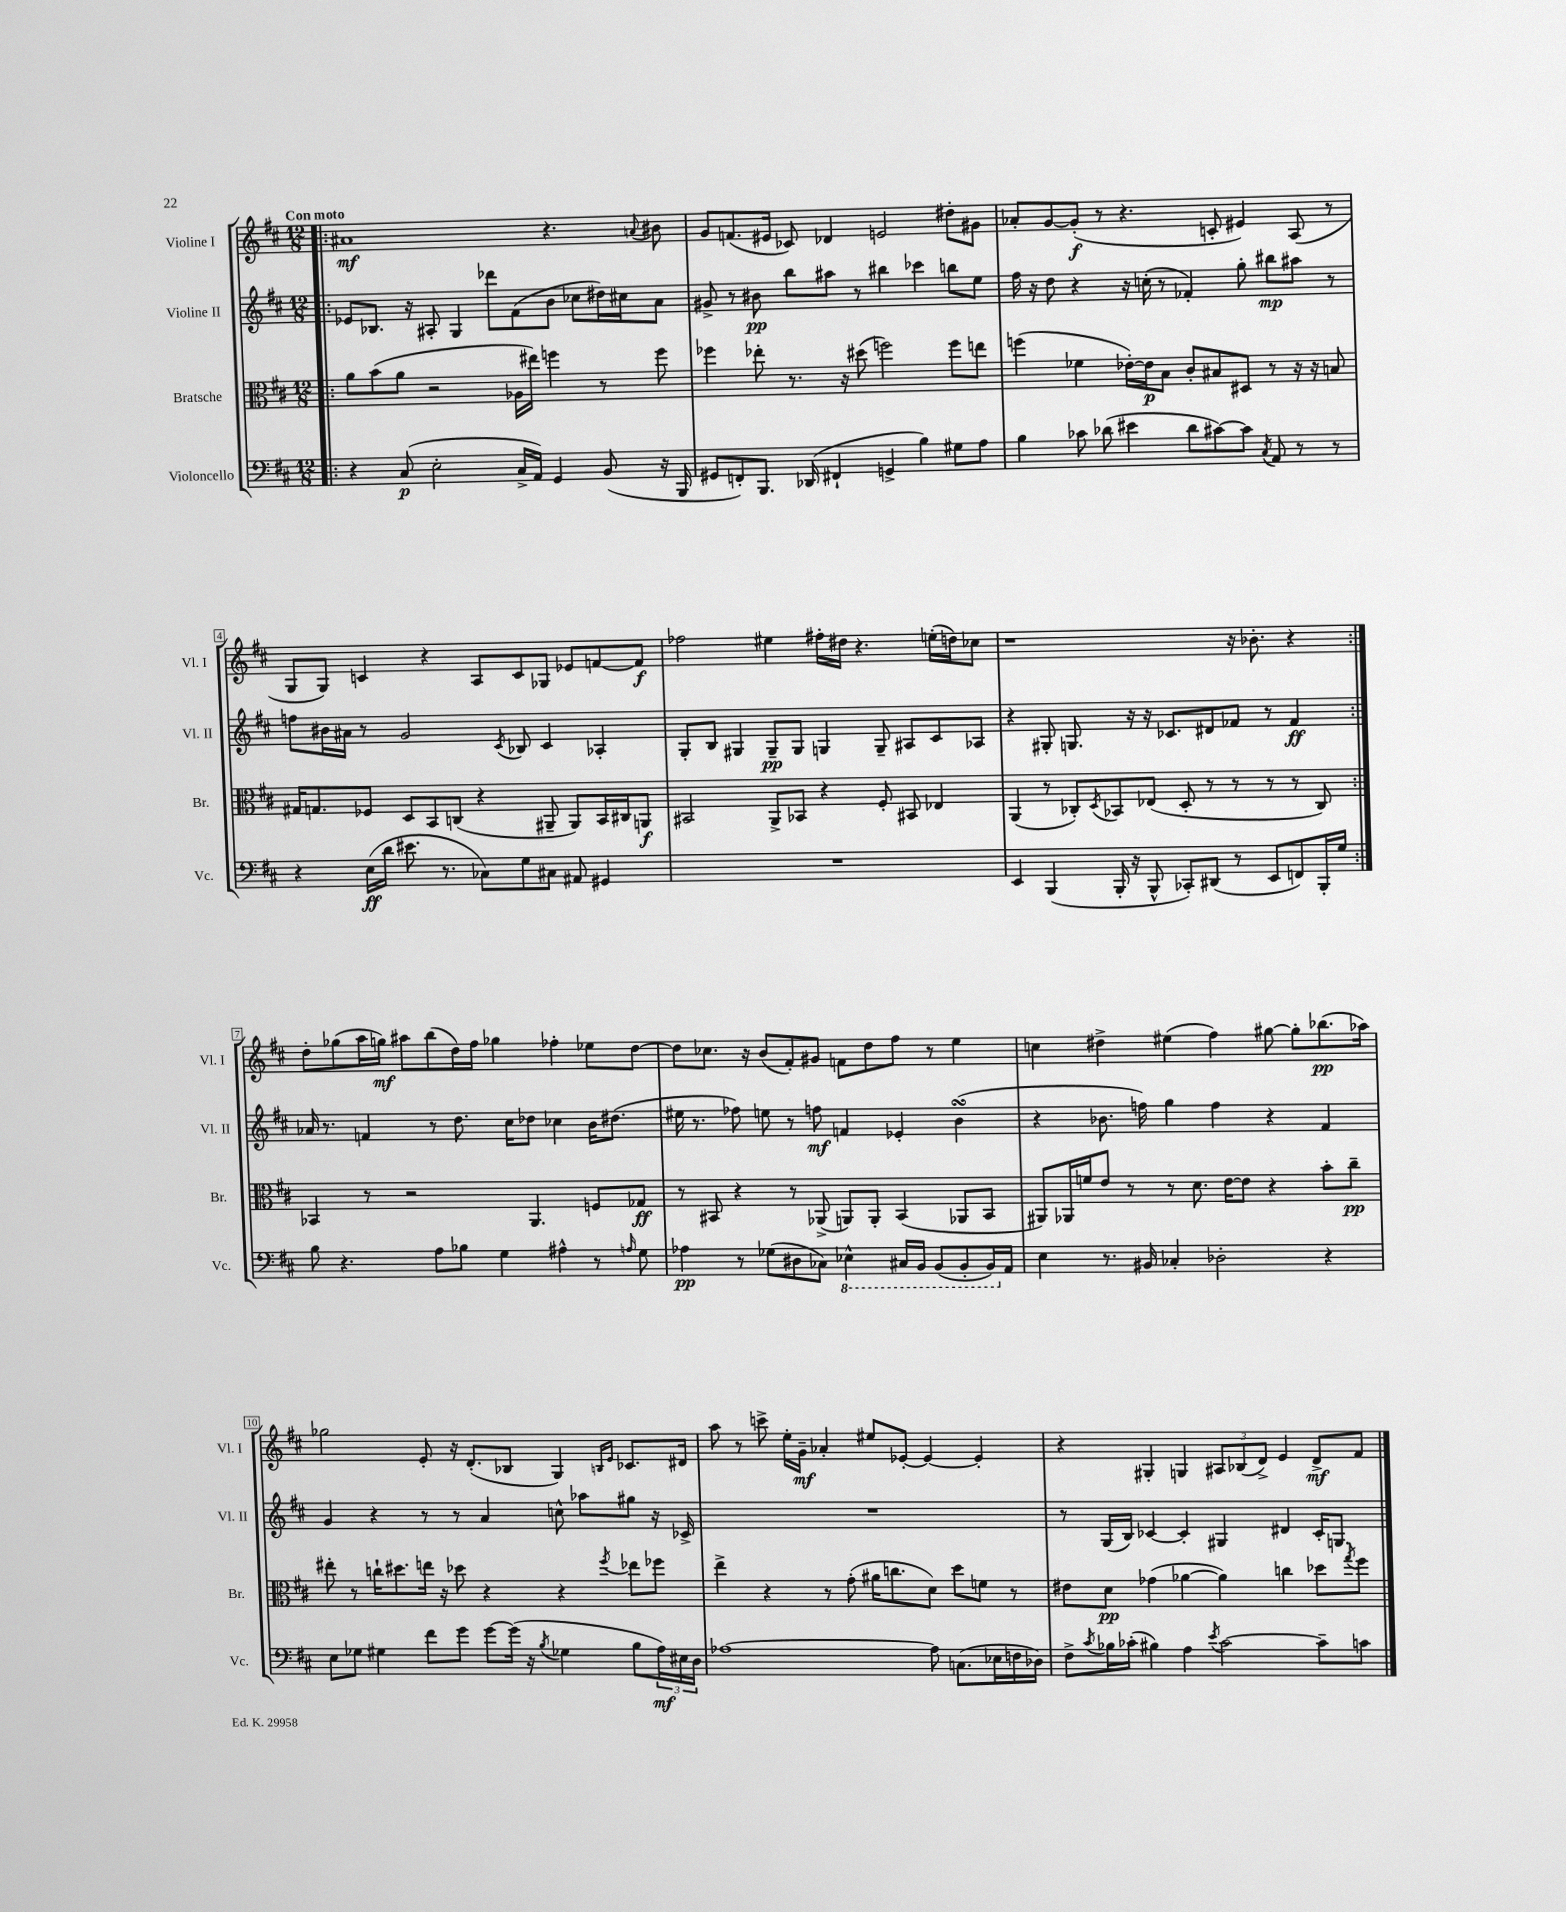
<<
\new StaffGroup <<
\new Staff = "s0" \with { instrumentName = "Violine I" shortInstrumentName = "Vl. I" } {
    \clef treble \key d \major \numericTimeSignature \time 12/8 \tempo "Con moto"
    \repeat volta 2 { \bar ".|:" ais'1\mf r4. \appoggiatura { a'8 } bis'8 |
    g'8 f'8.( eis'16 ces'8) des'4 e'2 dis''8-. gis'8 |
    aes'8-. g'8~ g'8-.\f( r8 r4. c'8-. eis'4) a8( r8 |
    g8 g8) c'4 r4 a8 c'8 ges8 ees'8 f'8~ f'8\f |
    fes''2 eis''4 fis''16-. dis''16 r4. e''16-.( d''16) ces''8 |
    r1 r16 bes'8.-. r4 | }
    d''8-. ges''8( a''16 g''16\mf) ais''8 b''8( d''16) fis''16 ges''4 fes''4-. ees''8 d''8~ |
    d''8 ces''8. r16 b'8( fis'8-.) gis'8 f'8 d''8 fis''8 r8 e''4 |
    c''4 dis''4-> eis''4( fis''4) gis''8~ gis''8-. bes''8.\pp( aes''16) |
    ges''2 e'8-. r16 d'8.-.( bes8 g4) \grace { b16 e'16 } ces'8. dis'16 |
    a''8 r8 c'''8-> e''16-. g'16--\mf aes'4-. eis''8 ees'8~-. ees'4~ ees'4-. |
    r4 gis4-. g4 \tuplet 3/2 { ais8 bes8( d'8->) } e'4 d'8->\mf fis'8 \bar "|." |
}
\new Staff = "s1" \with { instrumentName = "Violine II" shortInstrumentName = "Vl. II" } {
    \clef treble \key d \major \numericTimeSignature \time 12/8
    \repeat volta 2 { \bar ".|:" ees'8 bes8. r16 ais8-. g4 des'''8 fis'8( b'8 ces''8 dis''16) cis''16 a'8 |
    gis'8-> r8 bis'8\pp b''8 ais''8 r8 bis''4 ces'''4 b''8 e''8 |
    fis''16 r16 d''8 r4 r16 c''16-.( r8 fes'4-.) g''8-. bis''8\mp ais''8 r8 |
    f''8 bis'16 ais'16 r8 g'2 \acciaccatura { cis'8 } bes8 cis'4 aes4-. |
    g8-. b8 gis4 gis8--\pp gis8 g4 g8-- ais8 cis'8 aes8 |
    r4 gis8-. g8. r16 r16 ces'8. dis'8 fes'8 r8 fes'4\ff | }
    aes'16 r8. f'4 r8 d''8. cis''16 des''8 ces''4 b'16 dis''8.( |
    eis''16 r8. fes''8) e''8 r8 f''8\mf f'4 ees'4-. b'4\turn( |
    r4 bes'8. f''16) g''4 f''4 r4 fis'4 |
    g'4 r4 r8 r8 a'4 c''8-^ aes''8 gis''8 r16 ces'16-> |
    R1. |
    r8 g16( b16) ces'4~ ces'4-. gis4 dis'4 ces'16-. g8. \bar "|." |
}
\new Staff = "s2" \with { instrumentName = "Bratsche" shortInstrumentName = "Br." } {
    \clef alto \key d \major \numericTimeSignature \time 12/8
    \repeat volta 2 { \bar ".|:" a'8 b'8( a'8 r2 aes16 eis''16) f''4 r8 f''8 |
    fes''4 ees''8-. r8. r16 dis''8( f''2) f''8 e''8 |
    f''4( fes'4 ees'16~-.) ees'16\p b8 cis'8-. bis8 dis8 r8 r16 r16 b8 |
    gis16 g8. fes8 d8 b,8 c8( r4 ais,8-- ais,8) b,16 cis16 a,8\f |
    bis,2 a,8-> bes,8 r4 fis8-. bis,8 ees4 |
    a,4( r8 ces8-.) \acciaccatura { d8 } bes,8 ees8( d8-. r8 r8 r8 r8 ces8) | }
    bes,4 r8 r2 a,4. f8 ges8\ff |
    r8 bis,8 r4 r8 aes,8->( a,8) a,8-. bis,4( aes,8 bis,8 |
    ais,8) aes,16 f'16 e'8 r8 r8 d'8. e'16~ e'8 r4 b'8-. cis''8--\pp |
    eis''8-. r8 c''16-! dis''8. e''16 r16 des''8 r4 r4 \acciaccatura { fis''8 } ees''8 fes''8 |
    e''4-> r4 r8 g'8-.( ais'16 c''8. d'8) d''8 f'8 r8 |
    eis'8 d'8\pp ges'4( aes'4~ aes'4) c''4 des''8 \acciaccatura { g''8 } fis''8 \bar "|." |
}
\new Staff = "s3" \with { instrumentName = "Violoncello" shortInstrumentName = "Vc." } {
    \clef bass \key d \major \numericTimeSignature \time 12/8
    \repeat volta 2 { \bar ".|:" r4 cis8\p( e2-. cis16-> a,16) g,4 b,8( r16 b,,16 |
    gis,8 f,8-.) b,,8. des,16( fis,4-! g,4-> b4) gis8 a8 |
    b4 ces'8 des'8( eis'4 des'8 cis'8~) cis'8 \acciaccatura { cis8 } a,8 r8 r8 |
    r4 e16\ff( d'16 eis'8. r8. ces8) g8 cis8 ais,8 gis,4 |
    R1. |
    e,4 b,,4( b,,16-. r16 b,,8-^ ces,8-.) dis,8( r8 e,8 f,8) b,,16-. g16 | }
    b8 r4. a8 bes8 g4 ais4-^ r8 \grace { a16 } g8 |
    aes4\pp r8 ges8( dis8 ces8) \ottava #-1 ees,4-^ cis,!16 b,,16 b,,8( b,,8-. b,,16) \ottava #0 a,16 |
    e4 r8. bis,16 ces4-. des2-. r4 |
    e8 ges8 gis4 fis'8 g'8 g'8~ g'16( r16 \acciaccatura { b8 } ges4 b8 \tuplet 3/2 { a16\mf) eis16 d16 } |
    aes1~ aes8 c8.( ees16 f16 des16) |
    fis8-> \acciaccatura { cis'8 } bes16 ces'16-.( bis4) a4 \acciaccatura { e'8 } ces'2~ ces'8-- c'8 \bar "|." |
}
>>
>>
\layout { \context { \Score \override BarNumber.stencil = #(make-stencil-boxer 0.1 0.3 ly:text-interface::print) } }
